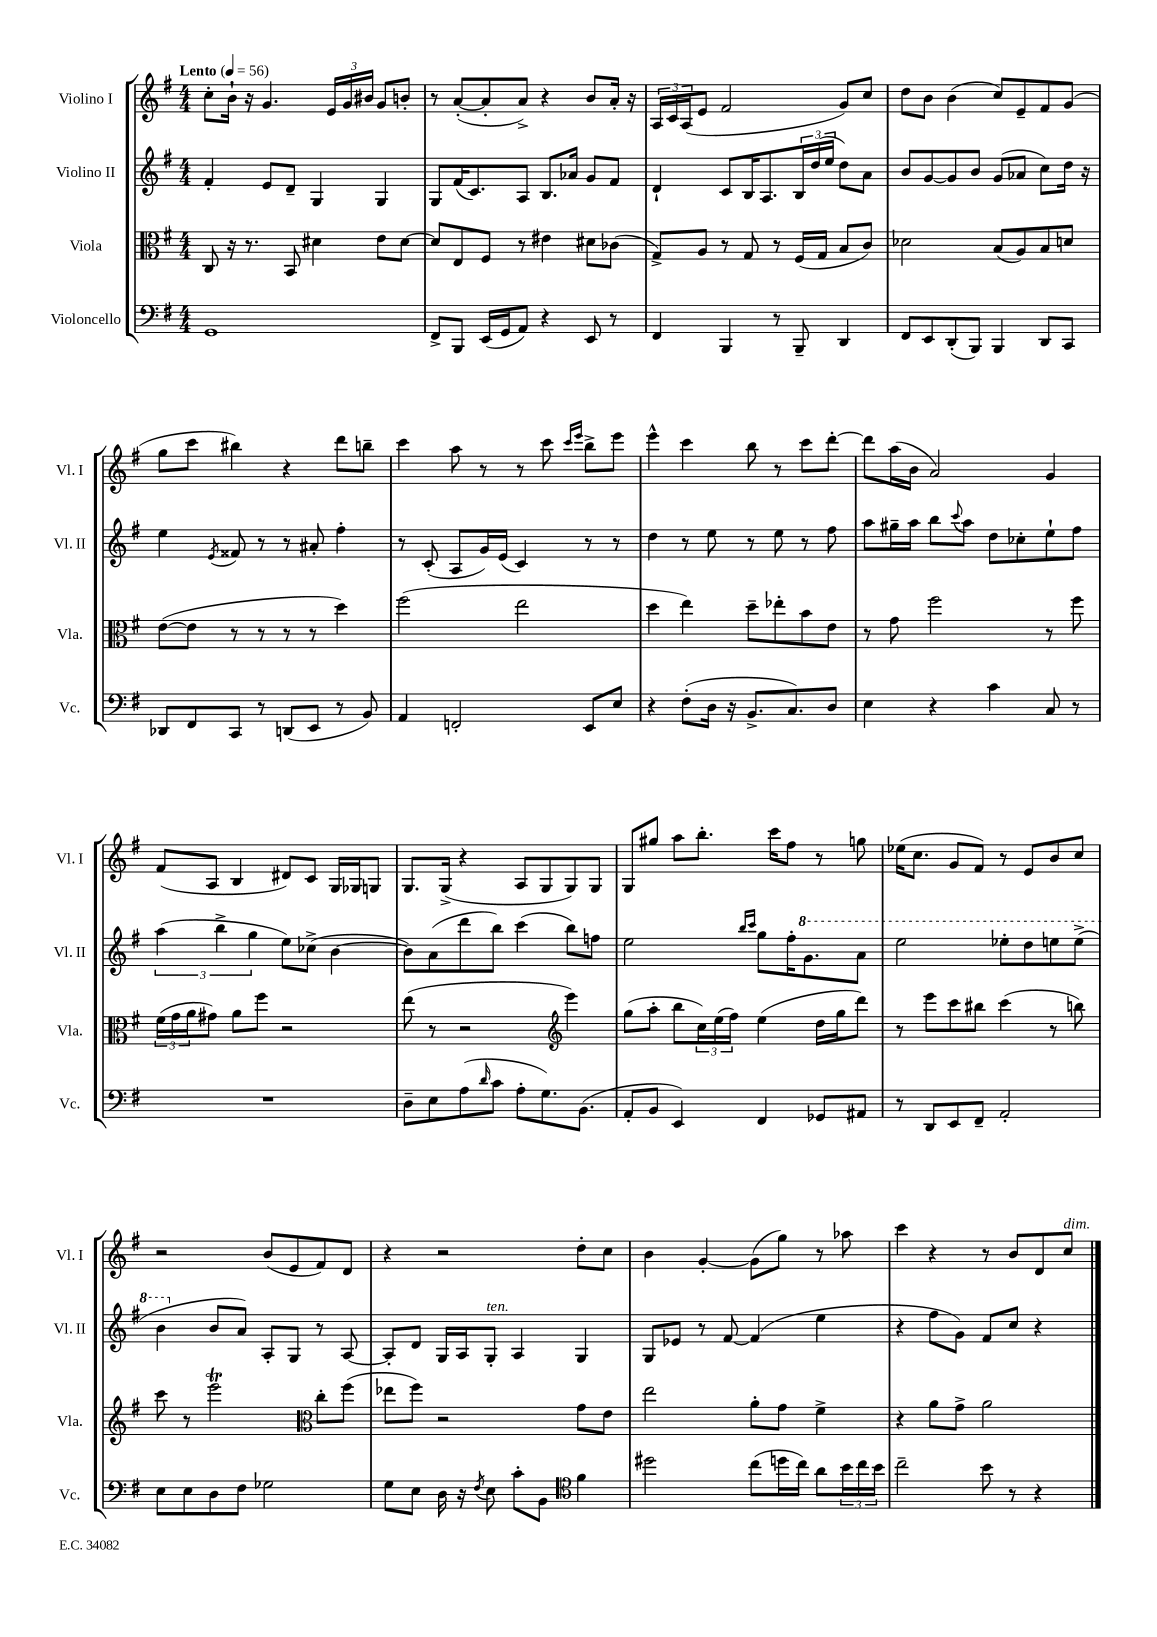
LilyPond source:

<<
\new StaffGroup <<
\new Staff = "s0" \with { instrumentName = "Violino I" shortInstrumentName = "Vl. I" } {
    \clef treble \key g \major \numericTimeSignature \time 4/4 \tempo "Lento" 4 = 56
    c''8-. b'16-! r16 g'4. \tuplet 3/2 { e'16 g'16 bis'16 } g'8 b'8-. |
    r8 a'8~-.( a'8-. a'8->) r4 b'8 a'16-. r16 |
    \tuplet 3/2 { a16 c'16 a16( } e'8 fis'2 g'8) c''8 |
    d''8 b'8 b'4( c''8) e'8-- fis'8 g'8( |
    g''8 c'''8 bis''4) r4 d'''8 b''8-- |
    c'''4 a''8 r8 r8 c'''8 \grace { c'''16 e'''16 } b''8-> e'''8 |
    e'''4-^ c'''4 b''8 r8 c'''8 d'''8~-. |
    d'''8 a''16( b'16 a'2) g'4 |
    fis'8( a8 b4 dis'8) c'8 g16 ges16 g8 |
    g8. g16->( r4 a8 g8 g8) g8 |
    g8 gis''8 a''8 b''8.-. c'''16 fis''8 r8 g''8 |
    ees''16( c''8. g'8 fis'8) r8 e'8 b'8 c''8 |
    r2 b'8( e'8 fis'8) d'8 |
    r4 r2 d''8-. c''8 |
    b'4 g'4~-. g'8( g''8) r8 aes''8 |
    c'''4 r4 r8 b'8 d'8 c''8^\markup { \italic "dim." } \bar "|." |
}
\new Staff = "s1" \with { instrumentName = "Violino II" shortInstrumentName = "Vl. II" } {
    \clef treble \key g \major \numericTimeSignature \time 4/4
    fis'4-. e'8 d'8-- g4 g4 |
    g8 fis'16( c'8.) a8 b8. aes'16 g'8 fis'8 |
    d'4-! c'8 b16 a8. \tuplet 3/2 { b16 d''16( e''16 } d''8) a'8 |
    b'8 g'8~ g'8 b'8 g'8( aes'8 c''8) d''16 r16 |
    e''4 \acciaccatura { e'8 } fisis'8 r8 r8 ais'8-. fis''4-. |
    r8 c'8-.( a8 g'16) e'16( c'4) r8 r8 |
    d''4 r8 e''8 r8 e''8 r8 fis''8 |
    a''8 gis''16-- a''16 b''8 \appoggiatura { c'''8 } a''8 d''8 ces''8-. e''8-! fis''8 |
    \tuplet 3/2 { a''4( b''4-> g''4 } e''8) ces''8->( b'4~ |
    b'8) a'8( d'''8 b''8) c'''4( b''8) f''8 |
    e''2 \grace { b''16 c'''16 } g''8 fis''16-. \ottava #1 g''8. a''8 |
    e'''2 ees'''8-. d'''8 e'''8 e'''8->( |
    b''4 \ottava #0 b'8 a'8) a8-. g8 r8 a8~ |
    a8-. d'8 g16 a16 g8-.^\markup { \italic "ten." } a4 g4 |
    g8 ees'8 r8 fis'8~ fis'4( e''4 |
    r4 fis''8 g'8) fis'8 c''8 r4 \bar "|." |
}
\new Staff = "s2" \with { instrumentName = "Viola" shortInstrumentName = "Vla." } {
    \clef alto \key g \major \numericTimeSignature \time 4/4
    c8 r16 r8. b,8 dis'4 e'8 dis'8~ |
    dis'8 e8 fis8 r8 eis'4 dis'8 ces'8( |
    g8->) a8 r8 g8 r8 fis16( g16 b8 c'8) |
    des'2 b8( a8) b8 d'8 |
    e'8~( e'8 r8 r8 r8 r8 d''4) |
    fis''2( e''2 |
    d''4 e''4) d''8-- ees''8-. b'8 e'8 |
    r8 g'8 fis''2 r8 fis''8 |
    \tuplet 3/2 { fis'16( g'16 a'16 } gis'8) a'8 fis''8 r2 |
    e''8( r8 r2 \clef treble e'''4) |
    g''8( a''8-. b''8 \tuplet 3/2 { c''16) e''16( fis''16) } e''4( d''16 g''16 d'''8) |
    r8 e'''8 c'''8 bis''8 c'''4( r8 b''8) |
    c'''8 r8 e'''2\trill \clef alto c''8-. fis''8( |
    ees''8 fis''8) r2 g'8 e'8 |
    e''2 a'8-. g'8 fis'4-> |
    r4 a'8 g'8-> a'2 \bar "|." |
}
\new Staff = "s3" \with { instrumentName = "Violoncello" shortInstrumentName = "Vc." } {
    \clef bass \key g \major \numericTimeSignature \time 4/4
    g,1 |
    fis,8-> b,,8 e,16( g,16 a,8) r4 e,8 r8 |
    fis,4 b,,4 r8 b,,8-- d,4 |
    fis,8 e,8 d,8-.( b,,8) b,,4 d,8 c,8 |
    des,8 fis,8 c,8 r8 d,8( e,8 r8 b,8) |
    a,4 f,2-. e,8 e8 |
    r4 fis8-.( d16 r16 b,8.-> c8.) d8 |
    e4 r4 c'4 c8 r8 |
    R1 |
    d8-- e8 a8( \grace { d'16 } c'8 a8-. g8.) b,8.( |
    a,8-. b,8 e,4) fis,4 ges,8 ais,8 |
    r8 d,8 e,8 fis,8-- a,2-. |
    e8 e8 d8 fis8 ges2 |
    g8 e8 d16 r16 \acciaccatura { fis8 } e8 c'8-. b,8 \clef tenor fis'4 |
    dis''2 c''8( d''16 c''16) a'8 \tuplet 3/2 { b'16 c''16 b'16 } |
    c''2-- b'8 r8 r4 \bar "|." |
}
>>
>>
\layout { \context { \Score \remove "Bar_number_engraver" } }
